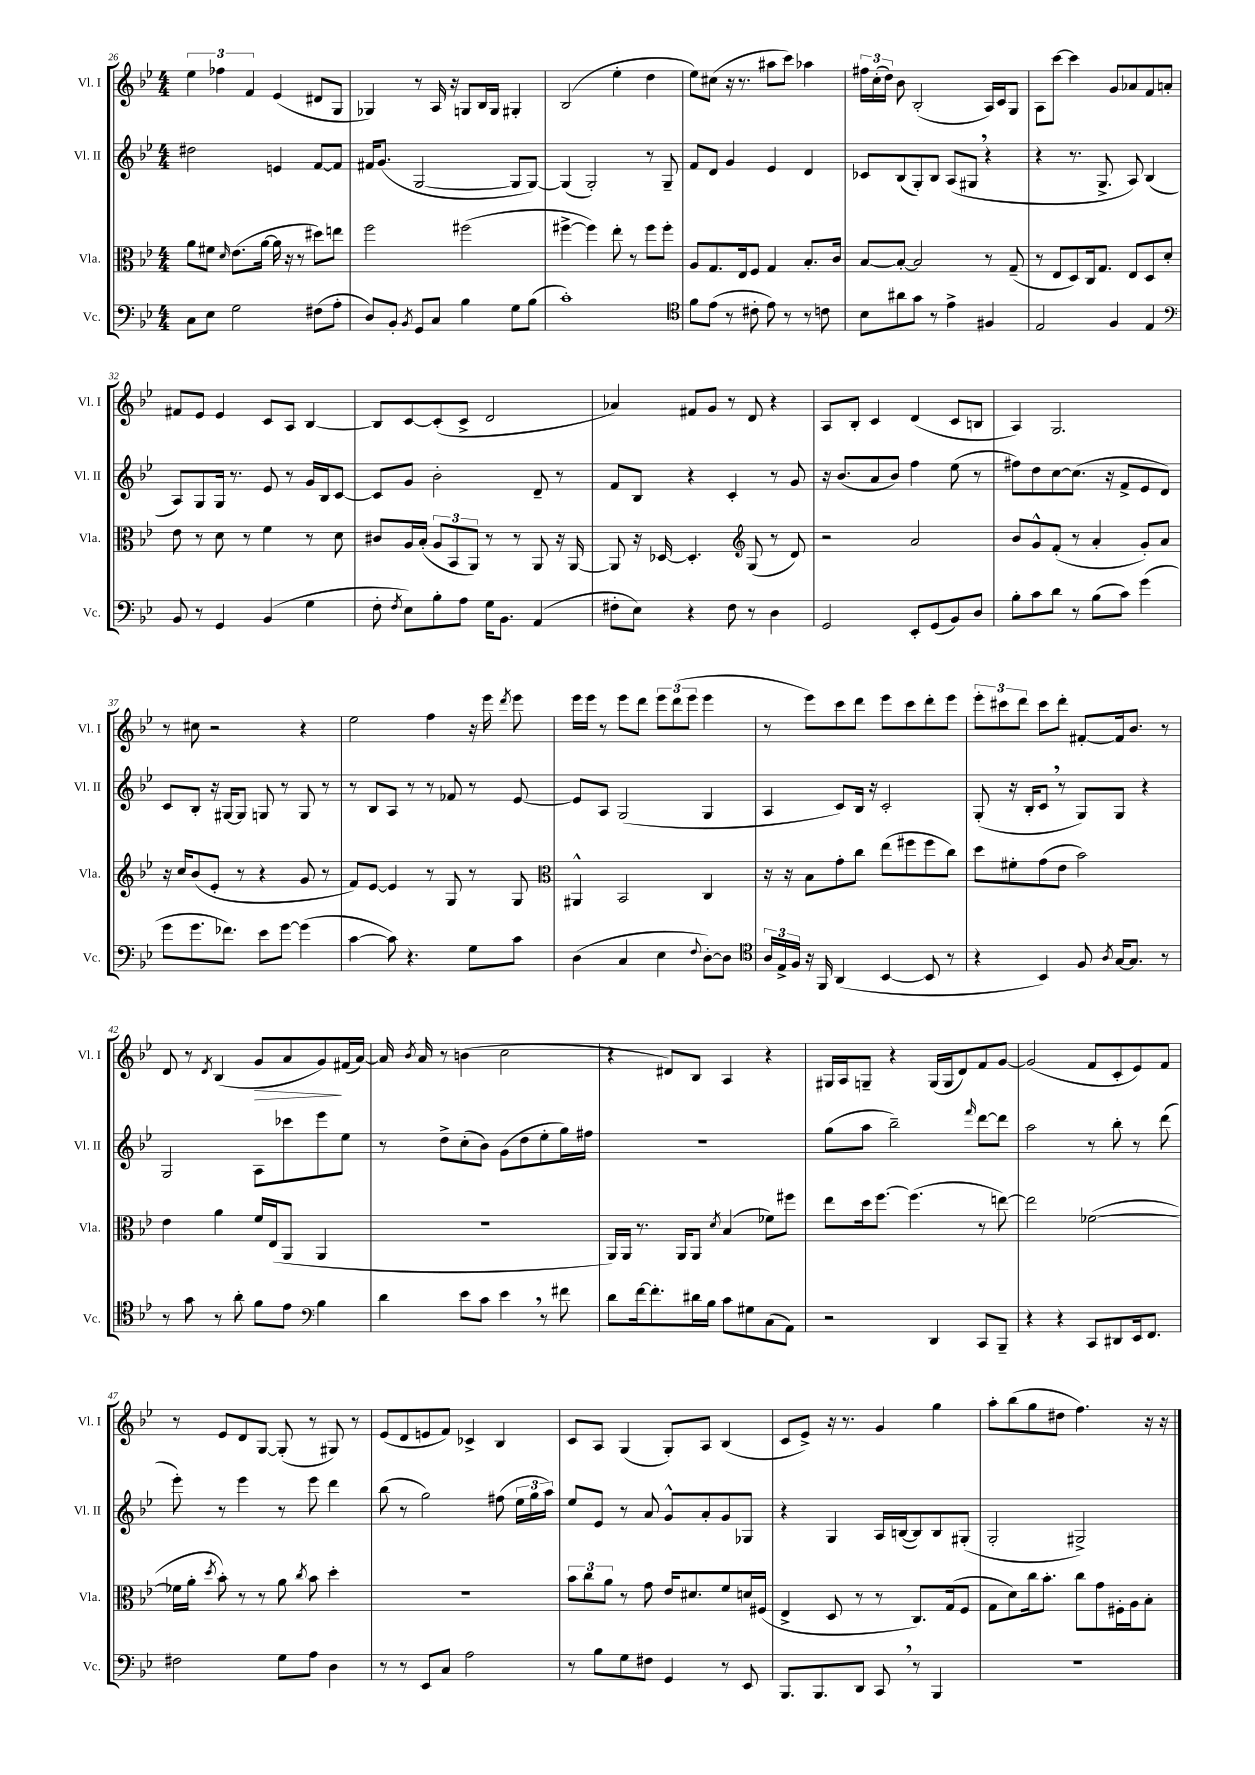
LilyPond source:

<<
\new StaffGroup <<
\new Staff = "s0" \with { instrumentName = "Vl. I" shortInstrumentName = "Vl. I" } {
    \clef treble \key bes \major \numericTimeSignature \time 4/4
    \autoBeamOff \tuplet 3/2 { ees''4 fes''4 f'4 } ees'4( dis'8[ g8] |
    ges4) r8 a16 r16 g8[ bes16 g16] gis4-. |
    bes2( ees''4-. d''4 |
    ees''8[) cis''8]( r16 r8. ais''8[ c'''8]) aes''4 |
    \tuplet 3/2 { fis''16[ c''16-.( d''16]) } bes'8 bes2-.( a16[) c'16 g8] |
    a8[ c'''8]~ c'''4 g'8[ aes'8 f'8 a'8]-. |
    fis'8[ ees'8] ees'4 c'8[ a8] bes4~ |
    bes8[ c'8~ c'8-.( c'8]-> d'2 |
    aes'4) fis'8[ g'8] r8 d'8 r4 |
    a8[ bes8]-. c'4 d'4( c'8[ b8] |
    a4) g2. |
    r8 cis''8 r2 r4 |
    ees''2 f''4 r16 ees'''16 \acciaccatura { d'''8 } ees'''8 |
    ees'''16[ ees'''16] r8 ees'''8[ d'''8] \tuplet 3/2 { ees'''8[ d'''8( ees'''8] } ees'''4 |
    r8 ees'''8[) c'''8 d'''8] ees'''8[ c'''8 d'''8-. ees'''8] |
    \tuplet 3/2 { ees'''8[-. cis'''8 d'''8] } cis'''8[ d'''8]-. fis'8[~-. fis'16 bes'8.] r8 |
    d'8 r8 \acciaccatura { d'8 } bes4( g'8[\> a'8 g'8\!) fis'16( a'16]~) |
    a'16 \acciaccatura { bes'8 } a'16 r8 b'4( c''2 |
    r4 dis'8[) bes8] a4 r4 |
    gis16[ a16 g8]-- r4 g16[( g16 d'8) f'8 g'8]~ |
    g'2( f'8[ c'8-. ees'8) f'8] |
    r8 ees'8[ d'8 g8]~ g8-.( r8 gis8) r8 |
    ees'8[( d'8 e'8 f'8]) ces'4-> bes4 |
    c'8[ a8] g4( g8[-.) a8] bes4( |
    c'8[ ees'8]->) r16 r8. g'4 g''4 |
    a''8[-. bes''8( g''8 dis''8] f''4.) r16 r16 \bar "|." |
}
\new Staff = "s1" \with { instrumentName = "Vl. II" shortInstrumentName = "Vl. II" } {
    \clef treble \key bes \major \numericTimeSignature \time 4/4
    \autoBeamOff dis''2 e'4 f'8[~ f'8] |
    fis'16[ g'8.]( g2~ g8[ g8]~) |
    g4( g2-.) r8 g8-- |
    f'8[ d'8] g'4 ees'4 d'4 |
    ces'8[ bes8( g8-.) bes8] a8[( gis8] \breathe r4 |
    r4 r8. g8.-> a8) bes4( |
    a8[) g8 g16] r8. ees'8 r8 g'16[ bes16 c'8]~ |
    c'8[ g'8] bes'2-. d'8-- r8 |
    f'8[ bes8] r4 c'4-. r8 g'8 |
    r16 bes'8.[( a'8 bes'8]) f''4 ees''8( r8 |
    fis''8[) d''8 c''8~ c''8.]( r16 f'8[-> ees'8 d'8]) |
    c'8[ bes8]-. r16 gis16[~ gis8] g8 r8 g8 r8 |
    r8 bes8[ a8] r8 r8 fes'8 r8 ees'8~ |
    ees'8[ a8] g2( g4 |
    a4 c'8[) bes16] r16 c'2-. |
    g8-.( r16 bes16[-. c'8] \breathe r8 g8[) g8] r4 |
    g2 a8[ ces'''8 ees'''8 ees''8] |
    r8 d''8[-> c''8-.( bes'8]) g'8[( d''8 ees''8-. g''16) fis''16] |
    R1 |
    g''8[( a''8] bes''2--) \grace { f'''16 } d'''8[~ d'''8] |
    a''2 r8 bes''8-. r8 d'''8( |
    ees'''8-.) r8 ees'''4 r8 ees'''8 d'''4 |
    bes''8( r8 g''2) fis''8( \tuplet 3/2 { ees''16[ g''16 a''16]) } |
    ees''8[ ees'8] r8 a'8 g'8[-^ a'8-. g'8 ges8] |
    r4 g4 a16[ b16~( b8) b8 gis8]-.( |
    g2-. gis2->) \bar "|." |
}
\new Staff = "s2" \with { instrumentName = "Vla." shortInstrumentName = "Vla." } {
    \clef alto \key bes \major \numericTimeSignature \time 4/4
    \autoBeamOff a'8[ fis'8] \grace { d'16 } ees'8.[( a'16]~ a'16 r16 r8 dis''8[) e''8] |
    f''2 fis''2( |
    fis''4~-> fis''4) ees''8-. r8 fis''8[ fis''8]-. |
    a8[ g8. ees16 f8] g4 bes8.[-. c'16] |
    bes8[~ bes8]~-. bes2 r8 g8--( |
    r8 ees8[ d8) c16 g8.] ees8[ d8 d'8]-. |
    ees'8 r8 d'8 r8 f'4 r8 d'8 |
    cis'8[ a16 bes16]-.( \tuplet 3/2 { a8[ bes,8 a,8]) } r8 r8 a,8 r16 a,16~ |
    a,8 r16 des16~ des4.-. \clef treble g8( r8 d'8) |
    r2 a'2 |
    bes'8[ g'8-^ f'8]-.( r8 a'4-. g'8[-.) a'8] |
    r16 c''16[ bes'8( ees'8]-. r8 r4 g'8 r8 |
    f'8[) ees'8]~ ees'4 r8 g8 r8 g8 |
    \clef alto ais,4-^ bes,2 c4 |
    r16 r16 bes8[ g'8-. c''8] ees''8[( fis''8 fis''8 c''8]) |
    d''8[ fis'8-. g'8( ees'8] bes'2) |
    ees'4 a'4 f'16[ ees16( a,8] a,4 |
    R1 |
    a,16[) a,16] r8. a,16[ a,8] \acciaccatura { d'8 } bes4( fes'8[) fis''8] |
    ees''8[ d''16 f''8.]~ f''4.( r8 e''8~) |
    e''2 fes'2~( |
    fes'16[ a'16]-. \acciaccatura { d''8 } bes'8-.) r8 r8 a'8 \acciaccatura { c''8 } bes'8 d''4-. |
    R1 |
    \tuplet 3/2 { bes'8[ c''8 a'8] } r8 g'8 ees'16[ dis'8. f'8 d'16 fis16]( |
    ees4-> d8 r8 r8 c8.[) g16( f8] |
    g8[ d'8) c''16 bes'8.]-. c''8[ g'8 fis16-. a16 bes8]-. \bar "|." |
}
\new Staff = "s3" \with { instrumentName = "Vc." shortInstrumentName = "Vc." } {
    \clef bass \key bes \major \numericTimeSignature \time 4/4
    \autoBeamOff c8[ ees8] g2 fis8[( a8]-. |
    d8[) bes,8]-. \acciaccatura { bes,8 } g,8[ c8] bes4 g8[ bes8]( |
    c'1-.) |
    \clef tenor f'8[ ees'8]( r8 cis'8-. ees'8) r8 r8 c'8 |
    bes8[ ais'8 g'8] r8 ees'4-> fis4 |
    ees2 f4 ees4 |
    \clef bass bes,8 r8 g,4 bes,4( g4 |
    f8-. \acciaccatura { f8 } ees8[) bes8-. a8] g16[ bes,8.] a,4( |
    fis8[-. ees8]) r4 fis8 r8 d4 |
    g,2 ees,8[-. g,8( bes,8) d8] |
    bes8[-. c'8 d'8] r8 bes8[( c'8]) g'4( |
    g'8[ g'8. fes'8.]) ees'8[ g'8]~ g'4( |
    c'4~ c'8) r4. g8[ c'8] |
    d4( c4 ees4 \appoggiatura { f8 } d8[~-.) d8] |
    \clef tenor \tuplet 3/2 { a16[ ees16-> f16] } r16 f,16 a,4( bes,4~ bes,8 r8 |
    r4 bes,4) f8 \acciaccatura { a8 } g16[~ g8.] r8 |
    r8 g'8 r8 a'8-. f'8[ ees'8] \clef bass bes4 |
    d'4 ees'8[ c'8] ees'4 \breathe r8 fis'8 |
    d'8[ f'16~ f'8.-. dis'16 bes16] c'8[ gis8 c8( a,8]) |
    r2 d,4 c,8[ bes,,8]-- |
    r4 r4 c,8[ dis,8 ees,16 f,8.] |
    fis2 g8[ a8] d4 |
    r8 r8 ees,8[ c8] a2 |
    r8 bes8[ g8 fis8] g,4 r8 ees,8 |
    bes,,8.[ bes,,8. d,8] c,8 \breathe r8 bes,,4 |
    R1 \bar "|." |
}
>>
>>
\layout { \context { \Score currentBarNumber = #26 } }
